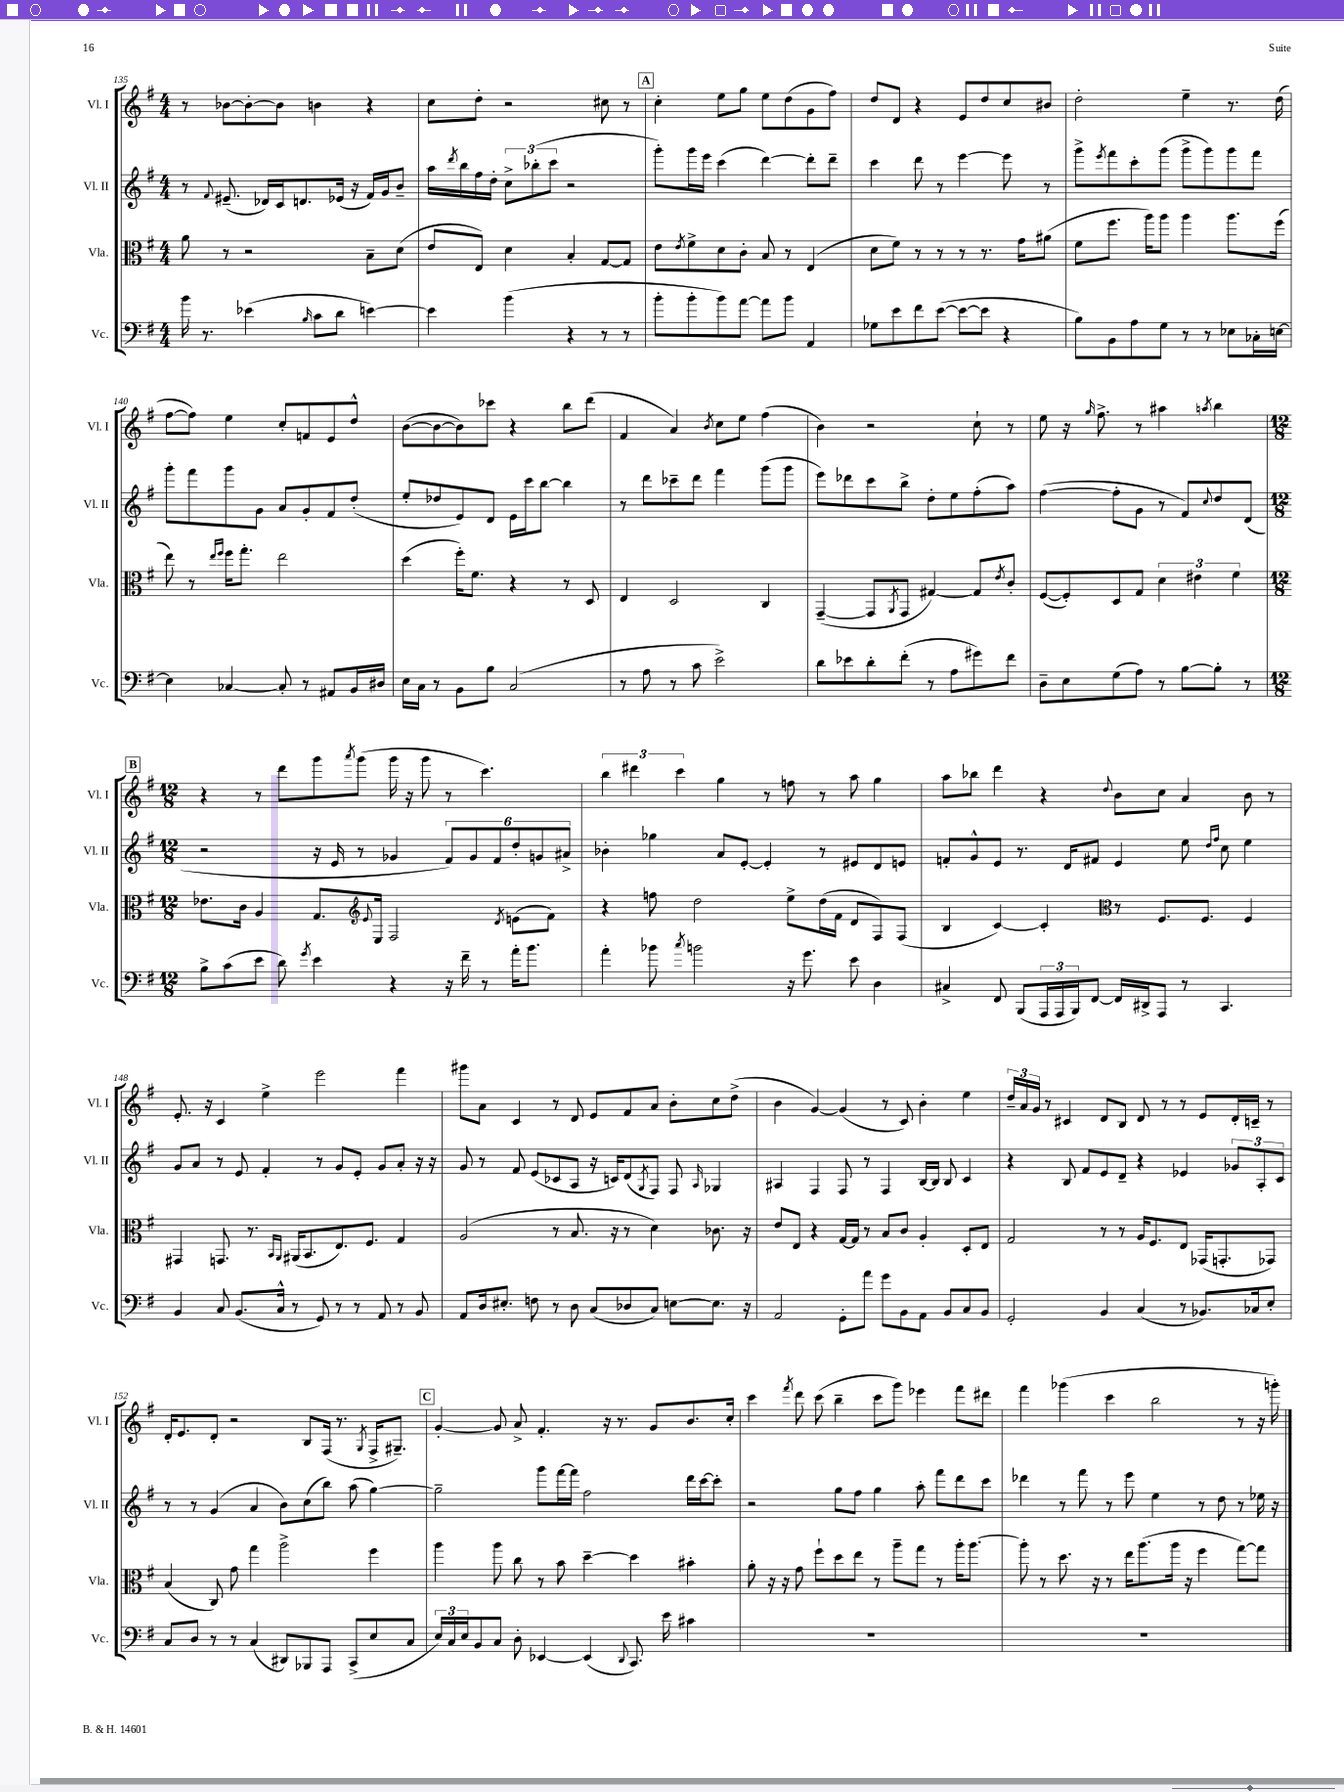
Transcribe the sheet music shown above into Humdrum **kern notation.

**kern	**kern	**kern	**kern
*staff4	*staff3	*staff2	*staff1
*clefF4	*clefC3	*clefG2	*clefG2
*k[f#]	*k[f#]	*k[f#]	*k[f#]
*M4/4	*M4/4	*M4/4	*M4/4
16b\	8a\	8r	8r
8.r	.	.	.
.	.	8qqf#/	.
.	8r	(8.e#~/	[8b-\L
(4e-\	2r	.	8b-'\_
.	.	16d-/LL)	.
.	.	16c/J	8b-\]J
.	.	8.d/	.
16qqB/	.	.	.
8c\L	.	.	4b\
8d\J	.	(16e-/Jk	.
.	.	16r	.
[4e\)	8B~\L	16f#/LL)	4r
.	.	16g/J	.
.	(8d\J	8b~/J	.
=	=	=	=
4e\]	8e/L	16aa\LL	8cc\L
.	.	8qddd/	.
.	.	16bb\	.
.	8E/J)	16ff#\	8dd'\J
.	.	16dd'\JJ	.
(4b\	4d\	12cc^\L	2r
.	.	(12bb-'\	.
.	.	12ccc\J	.
4r	4B'/	2r	.
8r	[8G/L	.	8cc#\
8r	8G/]J	.	8r
=	=	=	=
8b'\L	8e\L	8ggg'\L)	4cc'\
.	8qe/	.	.
8b'\	8f#^\	16ggg\L	.
.	.	16eee\JJ	.
8b\)	8d\	(4ccc\	8ee\L
[8a\J	8c'\J	.	8gg\J
8a\]L	8B/	[4ddd\)	8ee\L
8b\J	8r	.	(8dd\
4AA/	(4E/	8ddd'\]L	8g\
.	.	8ddd~\J	8ff#\J)
=	=	=	=
8G-\L	8d\L	4ccc\	8dd/L
8e\	8f#\J)	.	8d/J
8f#\	8r	8ddd\	4r
([8e\J	8r	8r	.
8e\_L	8r	[4eee\	8e/L
8e\]J	8.r	.	8dd/
4r	.	8eee\]	8cc/
.	16g\LK	.	.
.	(8a#\J	8r	8b#/J
=	=	=	=
8B\L)	8f#\L	8ggg^\L	2dd'\
.	.	8qeee/	.
8BB\	8.ff#\J	8fff#\	.
8A\	.	8ccc'\	.
.	16aa\LK)	.	.
8G\J	8aa\J	(8ggg\J	.
8r	4aa\	8ggg^\L	4ee~\
8r	.	8ggg\)	.
8E-\L	8.aa\L	8ggg\	8.r
16C-'\L	.	8fff#\J	.
[16E\JJ	(16ff#\Jk	.	(16dd\
=	=	=	=
4E\]	8ee\)	8ggg'\L	[8ff#\L
.	8r	8fff#\	8ff#\]J)
.	16qqee/LL	.	.
.	16qqff#/JJ	.	.
[4C-/	16ff#\LK	8ggg\	4ee\
.	8.gg'\J	.	.
.	.	8g\J	.
8C-'/]	2ee\	8a/L	8cc'/L
8r	.	8g'/	8f/
8AA#/L	.	8f#/	8e/
16BB/L	.	(8dd'/J	8dd^^/J
16D#/JJ	.	.	.
=	=	=	=
16E\LL	(4dd\	8ee'/L	([8b\L
16C\JJ	.	.	.
8r	.	8dd-/	8b\_
8BB\L	16ff#'\LK)	8e/)	8b\])
.	8.f#\J	.	.
8B\J	.	8d/J	8ccc-\J
(2C/	4r	16e\LL	4r
.	.	16ccc\J	.
.	.	[8bb\J	.
.	8r	4bb\]	8bb\L
.	8D/	.	(8ddd\J
=	=	=	=
8r	4E/	8r	4f#/
8A\	.	8ddd\L	.
8r	2D/	8ccc-~\	4a/)
8c\	.	8ddd\J	.
.	.	.	8qb/
2e^\)	.	4fff#\	8cc\L
.	.	.	8ee\J
.	4C/	(8ggg\L	(4ff#\
.	.	8ggg\J	.
=	=	=	=
8d\L	([4GG~/	8eee\L)	4b\)
8e-\	.	8ddd-\	.
8d'\	8GG/]L	8ccc\	2r
.	8qAA/	.	.
(8f#'\J	8GG/J	8bb^\J	.
8r	[4G#/)	8dd'\L	.
8A\L	.	8ee\	.
8g#\)	8G#/]L	(8ff#'\	8cc`\
.	8qe/	.	.
8f#\J	8c'/J	8aa\J)	8r
=	=	=	=
8D~\L	([8F#/L	([4ff#\	8ee\
8E\	8F#'/])	.	16r
.	.	.	16qqgg/
.	.	.	8.ff#^\
(8G\	8D/	8ff#'\]L	.
8A\J)	8G/J	8g\J	8r
8r	6d\	8r	4aa#\
[8B\L	.	8f#/L)	.
.	6e#\	.	.
.	.	8qqcc/	8qaa/
8B'\]J	.	8dd/	4bb\
.	6f#\	.	.
8r	.	(8d/J	.
=	=	=	=
*M12/8	*M12/8	*M12/8	*M12/8
8B^\L	8.e-\L	2r	4r
(8c\	.	.	.
.	16c\Jk	.	.
8e\J	4A/	.	8r
8d\)	.	.	8ddd\L
8qg/	.	.	.
4e\	8.G/L	16r	8ggg\
.	.	16e/	.
.	.	.	8qaaa/
.	.	8r	(8ggg\J
.	8qqF#/	.	.
.	16E/Jk	.	.
4r	2F#/	4g-/	16ggg\
.	.	.	16r
.	.	.	8ggg\
16r	.	12f#/L)	8r
16f#~\	.	.	.
.	.	12g-/	.
8r	.	.	4.ccc\)
.	.	12f#/	.
.	8qd/	.	.
16a'\LK	(8e\L	12dd'/	.
8.b\J	.	.	.
.	.	12g/	.
.	8f#\J)	.	.
.	.	12a#^/J	.
=	=	=	=
*	*clefG2	*	*
4a'\	4r	4b-'\	6bb\
.	.	.	6ddd#\
8b-\	8ff\	4gg-\	.
.	.	.	6ccc\
8qcc/	.	.	.
2b\	2dd\	.	.
.	.	8a/L	4gg\
.	.	[8e'/J	.
.	.	4e'/]	8r
16r	8ee^\L	.	8ff\
8.g\	.	.	.
.	(16dd\L	8r	8r
.	16f#\JJ	.	.
8e\	8d/L	8e#/L	8aa\
4D\	8F#/)	8d/	4gg\
.	(8F#/J	8e/J	.
=	=	=	=
4C#^/	4B/	8f'/L	8aa\L
.	.	8g^^/	8bb-\J
8FF#/	[4c/)	8e/J	4ddd\
(8BBB/L	.	8.r	.
24AAA/L	4c'/]	.	4r
24AAA/	.	.	.
.	.	16d/LK	.
24BBB/J)	.	.	.
[8FF#/J	.	8f#/J	.
.	.	.	8qqdd/
16FF#/]LL	8r	4e/	8b\L
16DD#^/J	.	.	.
8AAA/J	8.F#/L	.	8cc\J
8r	.	8ee\	4a/
.	8.F#/J	.	.
.	.	16qqdd/LL	.
.	.	16qqff#/JJ	.
4.CC/	.	8cc\	.
.	4F#/	4ee\	8b\
.	.	.	8r
=	=	=	=
*	*clefC3	*	*
4BB/	4GG#/	8g/L	8.e'/
.	.	8a/J	.
.	.	.	16r
8C/	8.GG/	8r	4c/
(8.BB/L	.	8e/	.
.	8.r	.	.
.	.	4f#'/	4ee^\
16C^^/Jk	.	.	.
.	16qqBB/LL	.	.
.	16qqAA/JJ	.	.
8r	(16AA#/LK	.	.
.	8.BB/	.	.
8GG/)	.	8r	2eee\
8r	8.E/)	8g/L	.
8r	.	8e'/J	.
.	8.F#/J	.	.
8AA/	.	8g/L	.
8r	4G/	8a'/J	4fff#\
8BB/	.	16r	.
.	.	16r	.
=	=	=	=
8AA/L	(2A/	8g/	8ggg#\L
16D/k	.	8r	8a\J
8.E#'/J	.	.	.
.	.	8f#/	4c/
8F\	.	(8e/L	.
8r	8r	8c-/	8r
8D\	8.B/	8A/J	8d/
(8C/L	.	16r	8e/L
.	16r	16c/LK)	.
8D-/	8r	(8d/	8f#/
.	.	8qG/	.
8C/J)	4d\)	8F#/J)	8a/J
[8E\L	.	8F#/	8b'\L
.	.	16qqA/	.
8.E\]J	8.c-\	4G-/	8cc\
.	.	.	(8dd^\J
16r	16r	.	.
=	=	=	=
2AA/	8e/L	4A#/	4b\
.	8E/J	.	.
.	4r	4F#/	[4g/)
8GG'\L	[16G/LL	8F#/	(4g/]
.	16G/]JJ	.	.
8a\J	8r	8r	.
8g\L	8B/L	4F#/	8r
8BB\	8c/J	.	8c/)
8AA\J	4A'/	[16B/LL	4b'\
.	.	16B/]JJ	.
8BB/L	.	8B/	.
8C/	8D'/L	4c/	4ee\
8BB/J	8E/J	.	.
=	=	=	=
2GG'/	2G/	4r	24dd~/LL
.	.	.	24a/
.	.	.	24g/JJ
.	.	.	8r
.	.	8B/	4c#/
.	.	8f#/L	.
4BB/	8r	8e/	8d/L
.	8r	8d~/J	8B/J
(4C/	16A/LK	4r	8d/
.	8.F#/	.	.
.	.	.	8r
8r	8E/J	4e-/	8r
8.BB-/L)	(16GG-/LK	.	8e/L
.	8.GG'/	.	.
.	.	12g-/L	16d'/L
16C-/k	.	.	16c~/JJ
.	.	12A'/	.
8E'/J	8GG-/J)	.	8r
.	.	12c/J	.
=	=	=	=
8C/L	(4B/	8r	16d'/LK
.	.	.	8.e/
8D/J	.	8r	.
8r	8C/)	(4g/	8d'/J
8r	8g\	.	2r
(4C/	4gg\	4a/	.
8DD#/L)	2aa^\	8b\L)	.
8BBB-/	.	(8cc\	8B/L
8AAA/J	.	8bb\J)	(16F#/Jk
.	.	.	8.r
(8CC^/L	.	(8aa\	.
.	.	.	8qG/
8E/	4ff#\	[4gg\)	16F#^/LK
.	.	.	8.G#~/J)
8C/J	.	.	.
=	=	=	=
24E/LL)	4aa\	2gg~\]	[4g'/
24C/	.	.	.
24E/J	.	.	.
8BB/	.	.	.
8C/J	8aa\	.	8g/]
8D'\	8cc\	.	8a^/
[4EE-/	8r	8ggg\L	4.f#'/
.	8b\	[16fff#\L	.
.	.	16fff#\]JJ	.
(4EE-/]	[4dd~\	2ff#\	.
.	.	.	16r
.	.	.	8.r
8qqDD/	.	.	.
8.CC/)	4dd\]	.	.
.	.	.	8g/L
16e\	.	.	.
4c#\	4b#'\	16ddd\LL	8.b/
.	.	[16ccc\J	.
.	.	8ccc'\]J	.
.	.	.	16cc'/Jk
=	=	=	=
1.r	8a'\	2r	4ccc\
.	16r	.	.
.	16r	.	.
.	.	.	8qfff#/
.	8g\	.	8ddd\
.	8ff#`\L	.	(8ccc\
.	8dd\	8gg\L	4bb~\
.	8ee\J	8ff#\J	.
.	8r	4gg\	8ccc\L
.	8aa~\L	.	8ggg\J)
.	8gg\J	8aa'\	4eee-\
.	8r	8fff#\L	.
.	16aa'\LK	8ddd\	8fff#\L
.	[8.aa\J	.	.
.	.	8ccc\J	8ddd#\J
=	=	=	=
1.r	8aa'\]	4ddd-\	4fff#\
.	8r	.	.
.	8.dd\	8r	(4ggg-\
.	.	8fff#\	.
.	16r	.	.
.	8r	8r	4ccc\
.	16ee\LK	8eee\	.
.	(8.aa\	.	.
.	.	4ee\	2bb\
.	16aa\Jk	.	.
.	16r	.	.
.	4ff#\	8r	.
.	.	8dd\	.
.	[8gg\L)	8r	8r
.	8gg\]J	16ee-\	16r
.	.	16r	16ggg'\)
==	==	==	==
*-	*-	*-	*-
